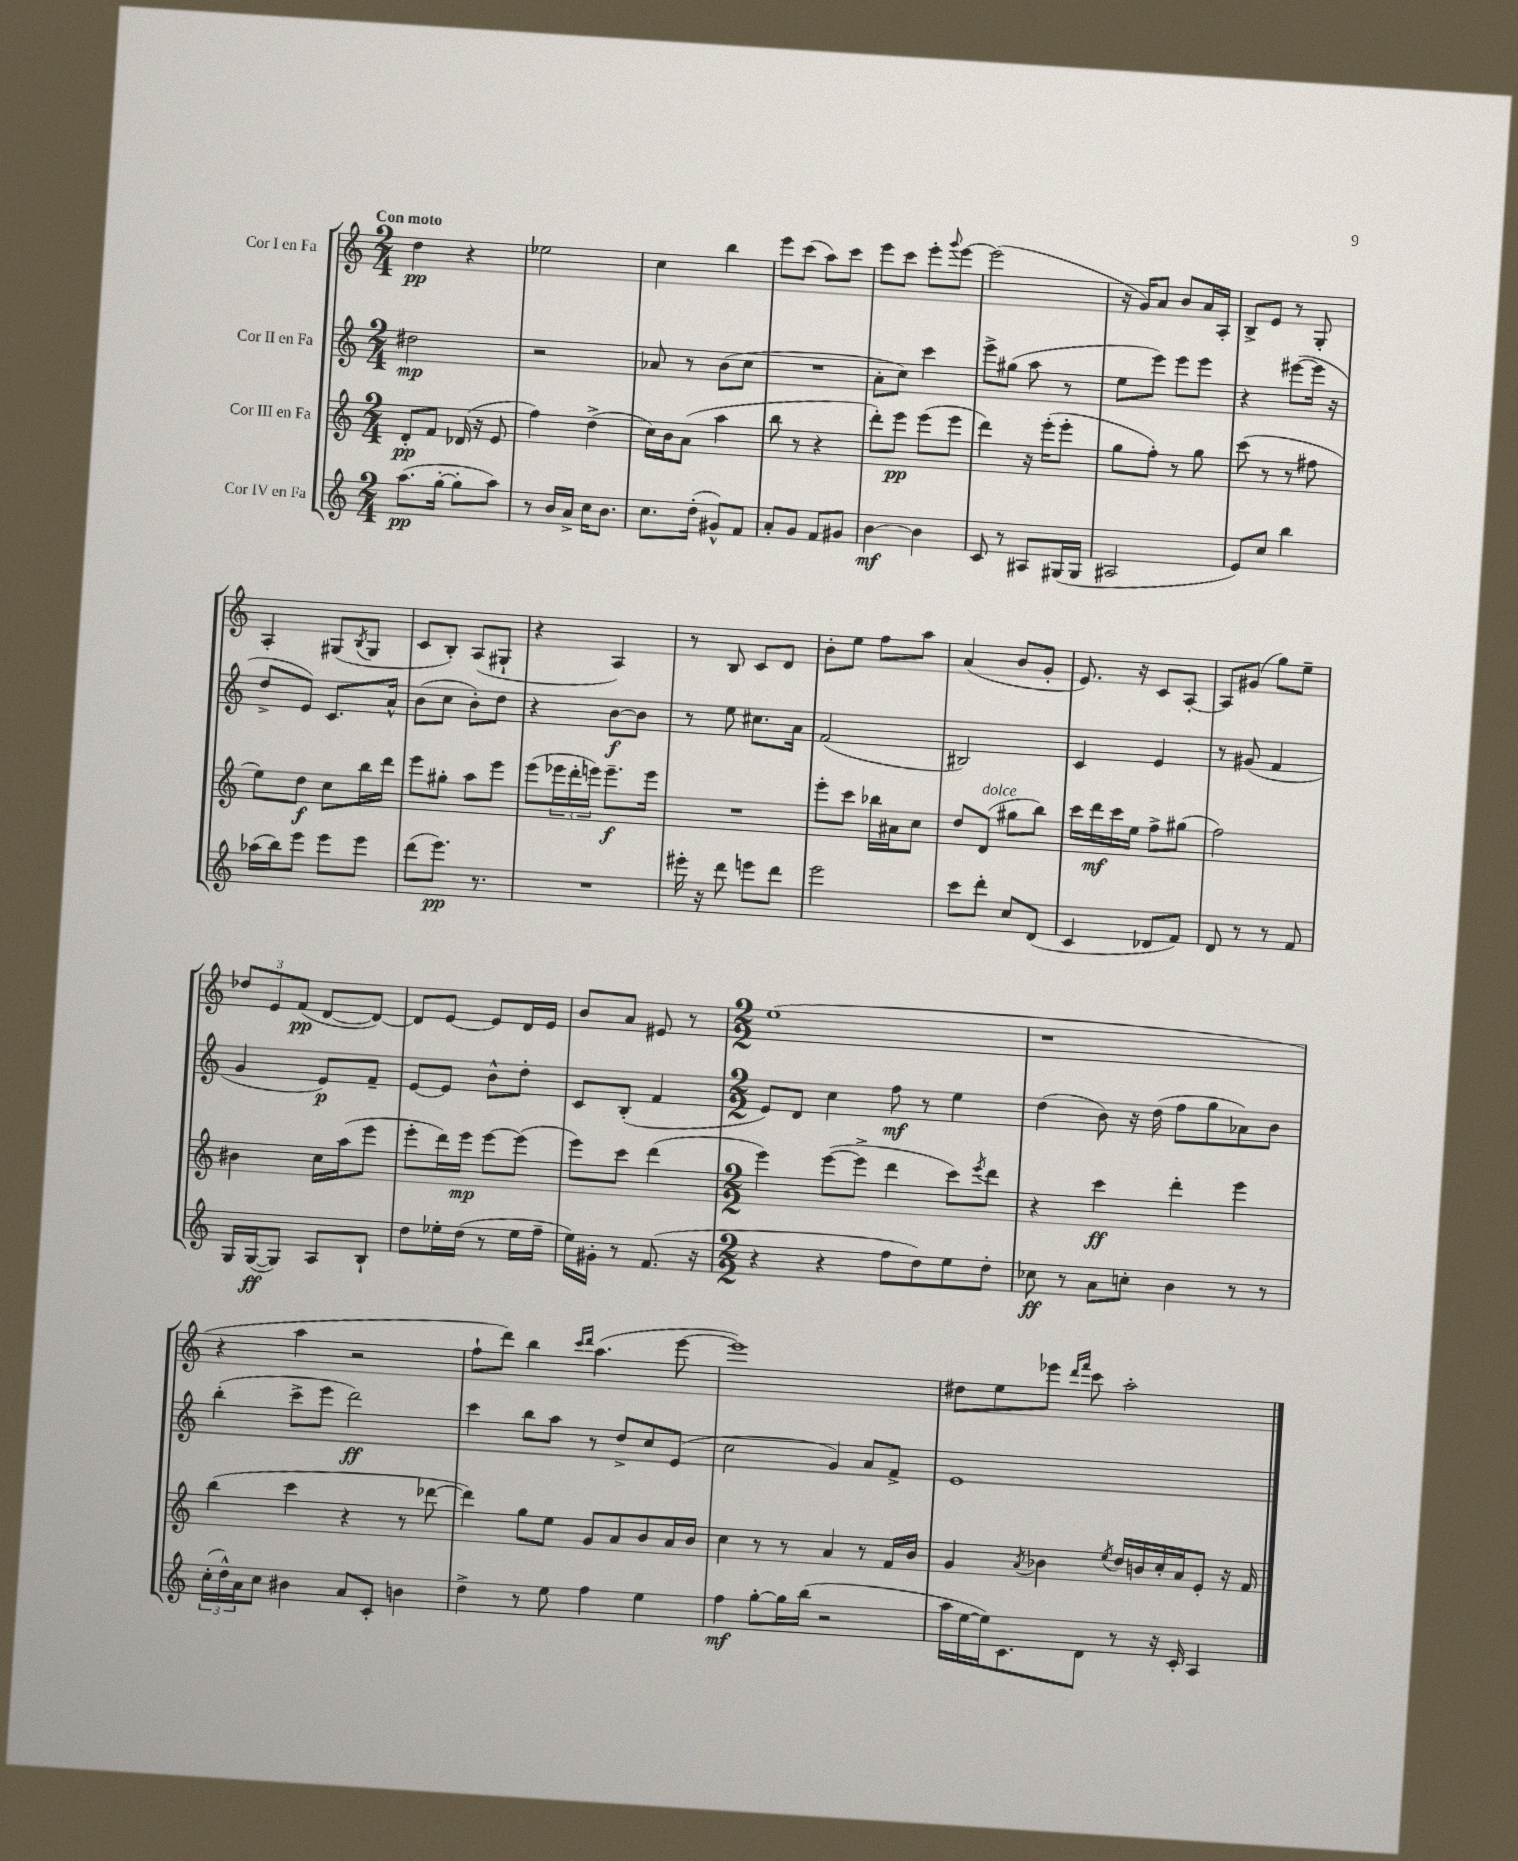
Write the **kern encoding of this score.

**kern	**kern	**kern	**kern
*staff4	*staff3	*staff2	*staff1
*clefG2	*clefG2	*clefG2	*clefG2
*k[]	*k[]	*k[]	*k[]
*M2/4	*M2/4	*M2/4	*M2/4
(8.aa	8d'	2dd#	4dd
.	8f	.	.
[16gg'	.	.	.
8gg']	(16d-	.	4r
.	16r	.	.
8aa)	8e	.	.
=	=	=	=
8r	4ff)	2r	2ee-
16b	.	.	.
16a^	.	.	.
16cc	(4dd^	.	.
8.b	.	.	.
=	=	=	=
8.cc	16cc)	8a-	4cc
.	16b	.	.
.	(8a	8r	.
(16dd'	.	.	.
8g#^^)	4aa	(8b	4bb
8f	.	8cc	.
=	=	=	=
8a'	8bb	2r	8eee
8g	8r	.	(8ccc
8f	4r	.	8aa)
8g#	.	.	8ccc
=	=	=	=
[4b	8ddd')	8a'	8eee
.	8eee	8cc)	8ccc
4b]	(8eee	4ccc	8eee'
.	.	.	8qqggg
.	8eee	.	[8eee
=	=	=	=
8c	4ddd)	8eee^	(2eee]
8r	.	(8gg#	.
8A#	16r	8aa	.
.	(16eee'	.	.
(16G#	8eee'	8r	.
16G#	.	.	.
=	=	=	=
2A#	8gg	8ee	16r
.	.	.	16g)
.	8ff')	8eee)	8a
.	8r	8eee	8b
.	8gg	8eee	16a
.	.	.	16A'
=	=	=	=
8e)	(8ccc	4r	8B^
8cc	8r	.	8e
4bb	8r	([8eee#	8r
.	8ff#	16eee#]	8G'
.	.	16r	.
=	=	=	=
(16aa-	8ee)	8dd^	4A'
16bb)	.	.	.
8eee	8dd	8e)	.
8eee	8cc	8.c	(8G#
.	.	.	8qB
8eee	16bb	.	8G#
.	16ddd	16a^^	.
=	=	=	=
(8ddd	8eee	(8b	8c
8.eee)	8gg#'	8cc	8B')
.	8aa	8b')	(8A
8.r	.	.	.
.	8eee	8dd	8G#`
=	=	=	=
2r	(8eee	4r	4r
.	24eee-	.	.
.	24ddd'	.	.
.	24eee)	.	.
.	8.eee~	[8b	4A)
.	.	8b]	.
.	16eee	.	.
=	=	=	=
16eee#'	2r	8r	8r
16r	.	.	.
8ddd	.	8ee	8B
8eee	.	8.cc#	8c
8ddd	.	.	8d
.	.	16a	.
=	=	=	=
2eee	8eee'	(2f	8b'
.	8ccc	.	8ee
.	16bb-	.	8ff
.	16a#	.	.
.	8cc	.	8aa
=	=	=	=
8ccc	8dd	2B#)	(4a
8ddd'	(8d	.	.
8cc	8gg#	.	8b
(8d	8bb)	.	8g'
=	=	=	=
4c	16ccc	4c	8.e)
.	16ddd	.	.
.	16ccc	.	.
.	16ee	.	16r
8d-	8ff^	4e	8c
8f)	(8gg#	.	[8A'
=	=	=	=
8d	2ff)	8r	8A]
8r	.	(8g#	(8g#
8r	.	4f	8gg)
8f	.	.	8ee~
=	=	=	=
16G	4b#	4g	12dd-
([16G	.	.	.
.	.	.	12e
8G])	.	.	.
.	.	.	(12f
8A	16cc	8e)	[8d
.	(16aa	.	.
8B`	8eee	8f~	8d_)
=	=	=	=
8dd	8eee'	[8e	8d]
16ee-'	16ddd)	8e]	[8e
(16dd	16eee	.	.
8r	[8eee	8b^^	8e]
16ee-	(8eee]	8dd'	16d
16ff~	.	.	16e
=	=	=	=
16ee)	8eee)	8c	8b
16g#'	.	.	.
8r	8ccc	(8B'	8a
(8.f	(4ddd	4f	8e#
.	.	.	8r
16r	.	.	.
=	=	=	=
*M2/2	*M2/2	*M2/2	*M2/2
4r	4eee)	8e)	(1ee
.	.	8d	.
4r	([8eee	4cc	.
.	8eee^]	.	.
8ff	4ddd	8ff	.
8dd)	.	8r	.
8ee	8ccc)	4ee	.
.	8qeee	.	.
8dd'	8ddd	.	.
=	=	=	=
8cc-	4r	(4dd	1r
8r	.	.	.
8a	4ccc	8b)	.
8cc'	.	16r	.
.	.	(16dd	.
4b	4ddd'	8ff	.
.	.	8gg	.
8r	4eee	8a-)	.
8r	.	8b	.
=	=	=	=
(24cc'	(4bb	(4bb'	4r
24dd^^)	.	.	.
24a	.	.	.
8cc	.	.	.
4b#	4ccc	8ccc^	4aa
.	.	8eee	.
8a	4r	2ddd)	2r
8c'	.	.	.
4b	8r	.	.
.	[8ddd-	.	.
=	=	=	=
4dd^	4ddd-])	4ccc	8ff`
.	.	.	8ddd)
8r	8gg	8bb	4bb
8ee	8ee	8aa	.
.	.	.	16qqccc
.	.	.	16qqddd
4ff	8g	8r	(4.aa
.	8a	8dd^	.
4ee	8b	8cc	.
.	16a	(8e	[8eee
.	16b	.	.
=	=	=	=
4ff	4cc	2cc	1eee])
[8gg'	8r	.	.
16gg]	8r	.	.
(16bb	.	.	.
2r	4a	4g)	.
.	8r	8a	.
.	16f	8f^	.
.	16b	.	.
=	=	=	=
16aa	4g	1e	8dd#
[16ee	.	.	.
16ee])	.	.	8ee
8.c	.	.	.
.	8qa	.	.
.	4b-	.	8eee-
.	.	.	16qqddd
.	.	.	16qqfff
8d	.	.	8ccc
.	8qee	.	.
8r	16dd	.	2aa'
.	16b	.	.
16r	16cc'	.	.
16c'	16a	.	.
4A	8e'	.	.
.	16r	.	.
.	16f	.	.
==	==	==	==
*-	*-	*-	*-
